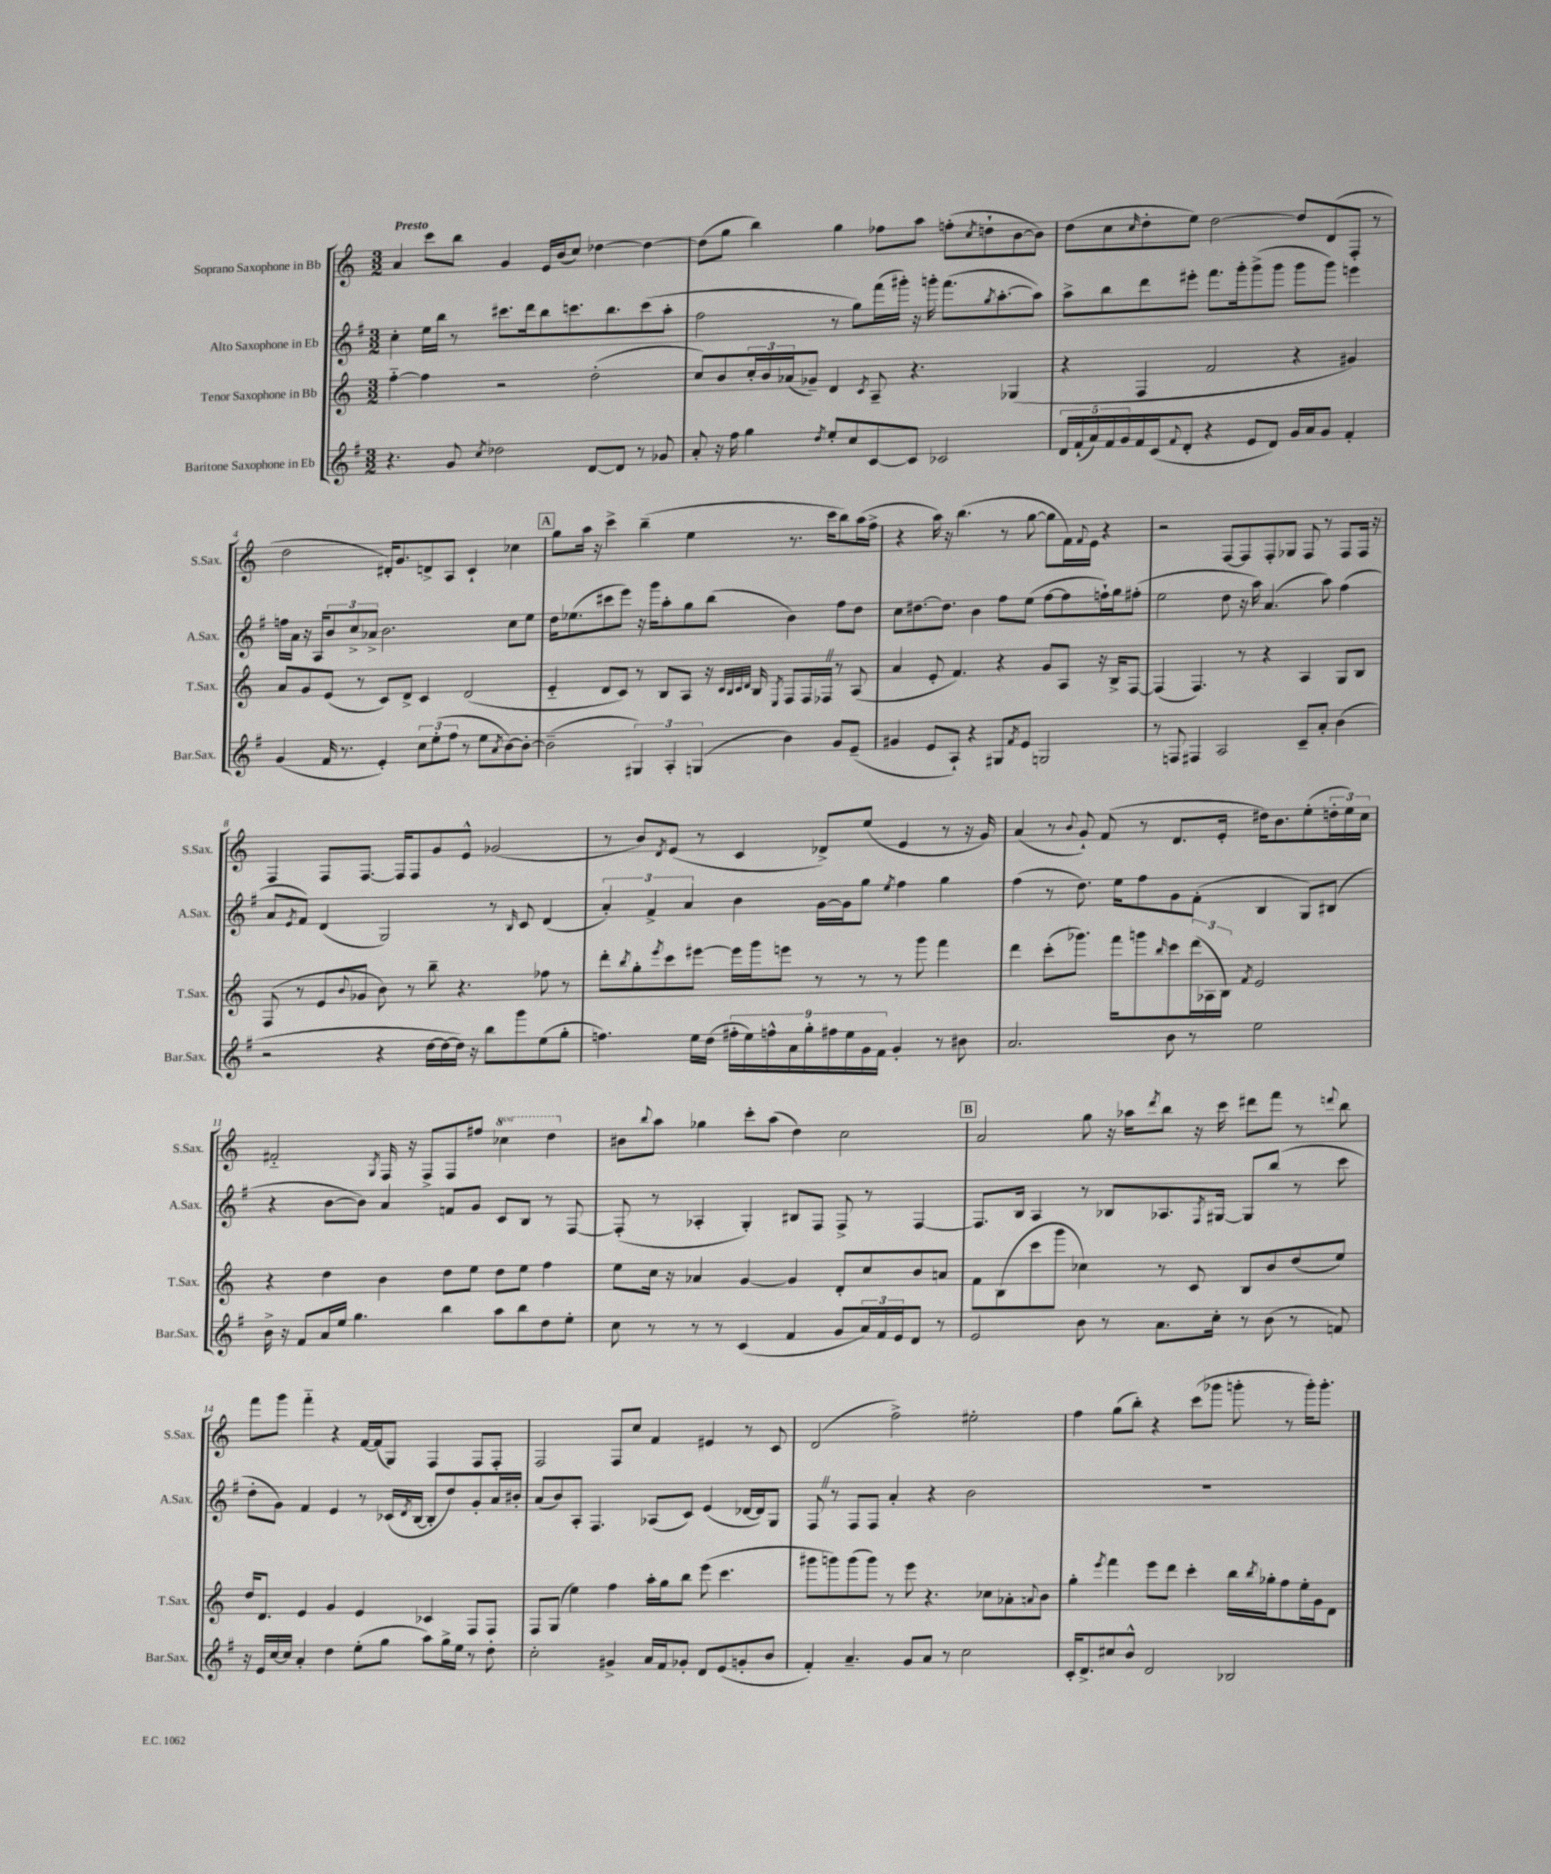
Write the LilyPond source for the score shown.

<<
\new StaffGroup <<
\new Staff = "s0" \with { instrumentName = "Soprano Saxophone in Bb" shortInstrumentName = "S.Sax." } {
    \clef treble \key c \major \numericTimeSignature \time 3/2 \set Staff.ottavationMarkups = #ottavation-simple-ordinals \tempo "Presto"
    a'4 c'''8 b''8 g'4 e'16 b'16( c''8) des''4~ des''4~ |
    des''8( g''8 b''4) g''4 fes''8 a''8 f''8-.( \acciaccatura { c''8 } d''8-! b'8~ b'8) |
    d''8( c''8 \grace { c''16 } d''8-. e''8) d''2~ d''8 d'8( f8-. r8 |
    d''2 dis'16-.) g'8. d'8-> a8 c'4-! ces''4 |
    \mark \markup { \box "A" } g''8 a''16 r16 c'''4-> b''4--( e''4 r8. c'''16 b''8) a''16( f''16-> |
    r4 a''16) r16 b''4.( r8 g''8~ g''8 f'16) \appoggiatura { f'8 } e'16 r4 |
    r2 f8~ f8 f8-. ges8 f8 r8 f8 f16 r16 |
    f4 f8 f8.~ f16 f8 g'8 e'8-^ ges'2( |
    r8 b'8) \acciaccatura { d'8 } e'8( r8 c'4 des'8->) e''8( e'4 r8 r16 g'16) |
    a'4( r8 \appoggiatura { b'8 } g'8-!) f'8( r8 d'8. e'16-. dis''16) b'8. e''8-.( \tuplet 3/2 { d''16-. e''16) c''16 } |
    fis'2-_ \acciaccatura { g8 } f16 r16 f8-> f8 fis''8 \ottava #1 ces'''4 d'''4 \ottava #0 |
    bis'8 \appoggiatura { b''8 } a''8 ges''4 c'''8-. a''8( d''4) c''2 |
    \mark \markup { \box "B" } a'2 g''8 r16 aes''16 \acciaccatura { d'''8 } b''8 r16 c'''16 dis'''8 f'''8 r8 \appoggiatura { d'''8 } b''8 |
    f'''8 g'''8 f'''4-_ r4 f'16~ f'16( g8) f4 f8 f8-. |
    f2 f8 c''8 f'4 eis'4 r8 c'8 |
    d'2( f''2->) eis''2-. |
    f''4 g''8( b''8-.) r4 c'''8( ges'''8 g'''8-. r8 g'''16-.) g'''8.-. \bar "|." |
}
\new Staff = "s1" \with { instrumentName = "Alto Saxophone in Eb" shortInstrumentName = "A.Sax." } {
    \clef treble \key g \major \numericTimeSignature \time 3/2
    c''4-. e''16 b''16 r8 cis'''8. d'''16 b''8 c'''8. b''8. c'''8( a''8-. |
    fis''2 r8 g''8) fis'''16( gis'''16-.) r16 g'''16-. fis'''8.( \acciaccatura { g''8 } a''8.~-. a''8) |
    a''8-> b''8 d'''8 eis'''8-. fis'''8. g'''16-. g'''8->( g'''8 g'''8 g'''8) e'''4 |
    f''16 a'16 r16 a16 \tuplet 3/2 { b'8 c''8-> aes'8-> } b'2. c''8 e''8 |
    \mark \markup { \box "A" } d''16 ees''8.( cis'''8 e'''8) r16 g'''16 a''8-. g''8 b''8( b'4) fis''8 d''8 |
    c''8 dis''8.~ dis''8. b'4 fis''8 e''8( fis''8~ fis''8 f''16-!) g''16 fis''8-.( |
    e''2 d''8 r16 a''16) a'4.( a''8) fis''4( |
    a'8 \acciaccatura { e'8 } fis'8) d'4( g2) r8 \grace { b16 } c'8 d'4( |
    \tuplet 3/2 { a'4-.) fis'4-> a'4 } b'4 g'16~ g'16 g''8 \acciaccatura { e''8 } fis''4 g''4 |
    fis''4( r8 d''8.) e''16 fis''8 g'8 fis'8-.( b4 g8) bis8( |
    r4 b'8~ b'8) a'4 f'8 g'8 c'8 b8 r8 fis8~ |
    fis8-.( r8 aes4-. g4-.) bis8 fis8 fis8-> r8 fis4~ |
    \mark \markup { \box "B" } fis8. b16 a4 r8 bes8 aes8. \acciaccatura { fis8 } gis16~ gis8 b''8( r8 c'''8 |
    d''8-. g'8) fis'4 e'4 r8 ces'16( \acciaccatura { d'8 } b16~ b8-. d''8) g'8-. a'16 bis'16-. |
    a'8( b'8) a8-. fis4. aes8( c'8) e'4( des'16~ des'16) g8 |
    fis8 \once \override BreathingSign.text = \markup { \musicglyph "scripts.caesura.straight" } \breathe r8 fis8 fis8 a'4-. r4 b'2 |
    R1. \bar "|." |
}
\new Staff = "s2" \with { instrumentName = "Tenor Saxophone in Bb" shortInstrumentName = "T.Sax." } {
    \clef treble \key c \major \numericTimeSignature \time 3/2
    f''4~-_ f''4 r2 d''2-.( |
    c''8) b'8 \tuplet 3/2 { c''16-. b'16 aes'16( } ges'8--) d'4 \acciaccatura { c'8 } a8-- r4. ges4( |
    r4 f4 f'2 r4 gis'4) |
    a'8 g'8 e'8( r8 c'8) d'8-> c'4 d'2( |
    \mark \markup { \box "A" } e'4-_ d'8 c'8) r8 b8 a8 r16 \grace { c'32 b32 c'32 d'32 } b16 \acciaccatura { e8 } f8 f16 fes16 \once \override BreathingSign.text = \markup { \musicglyph "scripts.caesura.straight" } \breathe r8 a8( |
    a'4 e'8-. f'4.) r4 g'8 a8 r16 b16-> f8~ |
    f4( f4.) r8 r4 a4 g8 b8 |
    f8( r8 e'8 \appoggiatura { b'8 } ges'8 b'8) r8 b''8-- r4. fes''8 r8 |
    d'''8-. \acciaccatura { b''8 } g''8-. \acciaccatura { e'''8 } c'''8 eis'''8~ eis'''16 g'''16 e'''8 r8 r8 r8 g'''8 f'''4 |
    d'''4 c'''8-.( ges'''8.) f'''16 g'''8 \grace { b''16 } c'''8 \tuplet 3/2 { d'''16( aes16 b16) } \acciaccatura { f'8 } e'2 |
    r4 d''4 b'4 d''8 e''8 d''8 e''8 f''4 |
    e''8 c''16 r16 aes'4 g'4~ g'4 d'8-. c''8 b'8 a'8 |
    \mark \markup { \box "B" } f'8 b8( c'''8 g'''8 ces''4) r8 c'8 b8 b'8 d''8( e''8) |
    d''16 d'8. e'4 g'4 e'4 ces'4 f8 f8 |
    f8 g8( e''4) f''4 a''16-. g''16 b''8 e'''8( c'''4. |
    gis'''8 g'''8) g'''8( g'''8) r8 e'''8 r4. ces''8 aes'8-. \appoggiatura { a'8 } b'8 |
    g''4-. \acciaccatura { e'''8 } f'''4 e'''8 d'''8 c'''4-. b''16 \acciaccatura { b''8 } ges''16-. f''8 e''16-. g'16 d'8 \bar "|." |
}
\new Staff = "s3" \with { instrumentName = "Baritone Saxophone in Eb" shortInstrumentName = "Bar.Sax." } {
    \clef treble \key g \major \numericTimeSignature \time 3/2
    r4. g'8 \acciaccatura { c''8 } des''2 d'8~ d'8 r8 ges'8 |
    a'8-. r16 fis''16 g''4 \acciaccatura { d''8 } e''8-. c''8 c'8~ c'8 ces'2 |
    \tuplet 5/4 { d'16 fis'16-!( a'16) fis'16 g'16 } fis'16 c'16( \appoggiatura { fis'8 } d'8-. r4 e'8 d'8) g'16 a'16 g'8 fis'4-. |
    g'4( fis'16 r8. e'4-.) \tuplet 3/2 { c''8 e''8-.( fis''8 } r8 e''8 \acciaccatura { a'8 } b'8~) b'8~-. |
    \mark \markup { \box "A" } b'2--( \tuplet 3/2 { gis4) a4-. g4( } b'4) g'8 e'8--( |
    gis'4 e'8 a8-!) r4 gis8 \acciaccatura { fis'8 } e'8 g2 |
    r8 f8 fis4 a2 c'8-- a'8-. b'4( |
    r2 r4 d''16~ d''16~ d''16) r16 b''8 g'''8 e''8( g''8-. |
    f''4.) e''16 d''16( \tuplet 9/8 { fis''16-. e''16) f''16-^ a'16 g''16-. fis''16 e''16 g'16 fis'16 } g'4-. r8 bis'8 |
    a'2. b'8 r8 e''2 |
    b'16-> r16 fis'8 a'16 e''16 g''4. b''4 a''8 b''8 d''8 e''8-. |
    c''8 r8 r8 r8 c'4( fis'4 g'8 \tuplet 3/2 { a'16) fis'16 e'16 } d'8 r8 |
    \mark \markup { \box "B" } e'2 b'8 r8 a'8. c''16-. r8 b'8( r8 f'8) |
    r16 e'16 c''16~ c''16 a'4-. d''4 e''8-.( g''8 a''8) g''16-> e''16 r8 d''8-. |
    c''2-. gis'4-> a'16 fis'16 ges'8-. d'8 e'8( g'8-. b'8 |
    fis'4-.) a'4.-- g'8 a'8 r8 c''2 |
    c'16-. d'8.-> cis''8 b'8-^ d'2 bes2 \bar "|." |
}
>>
>>
